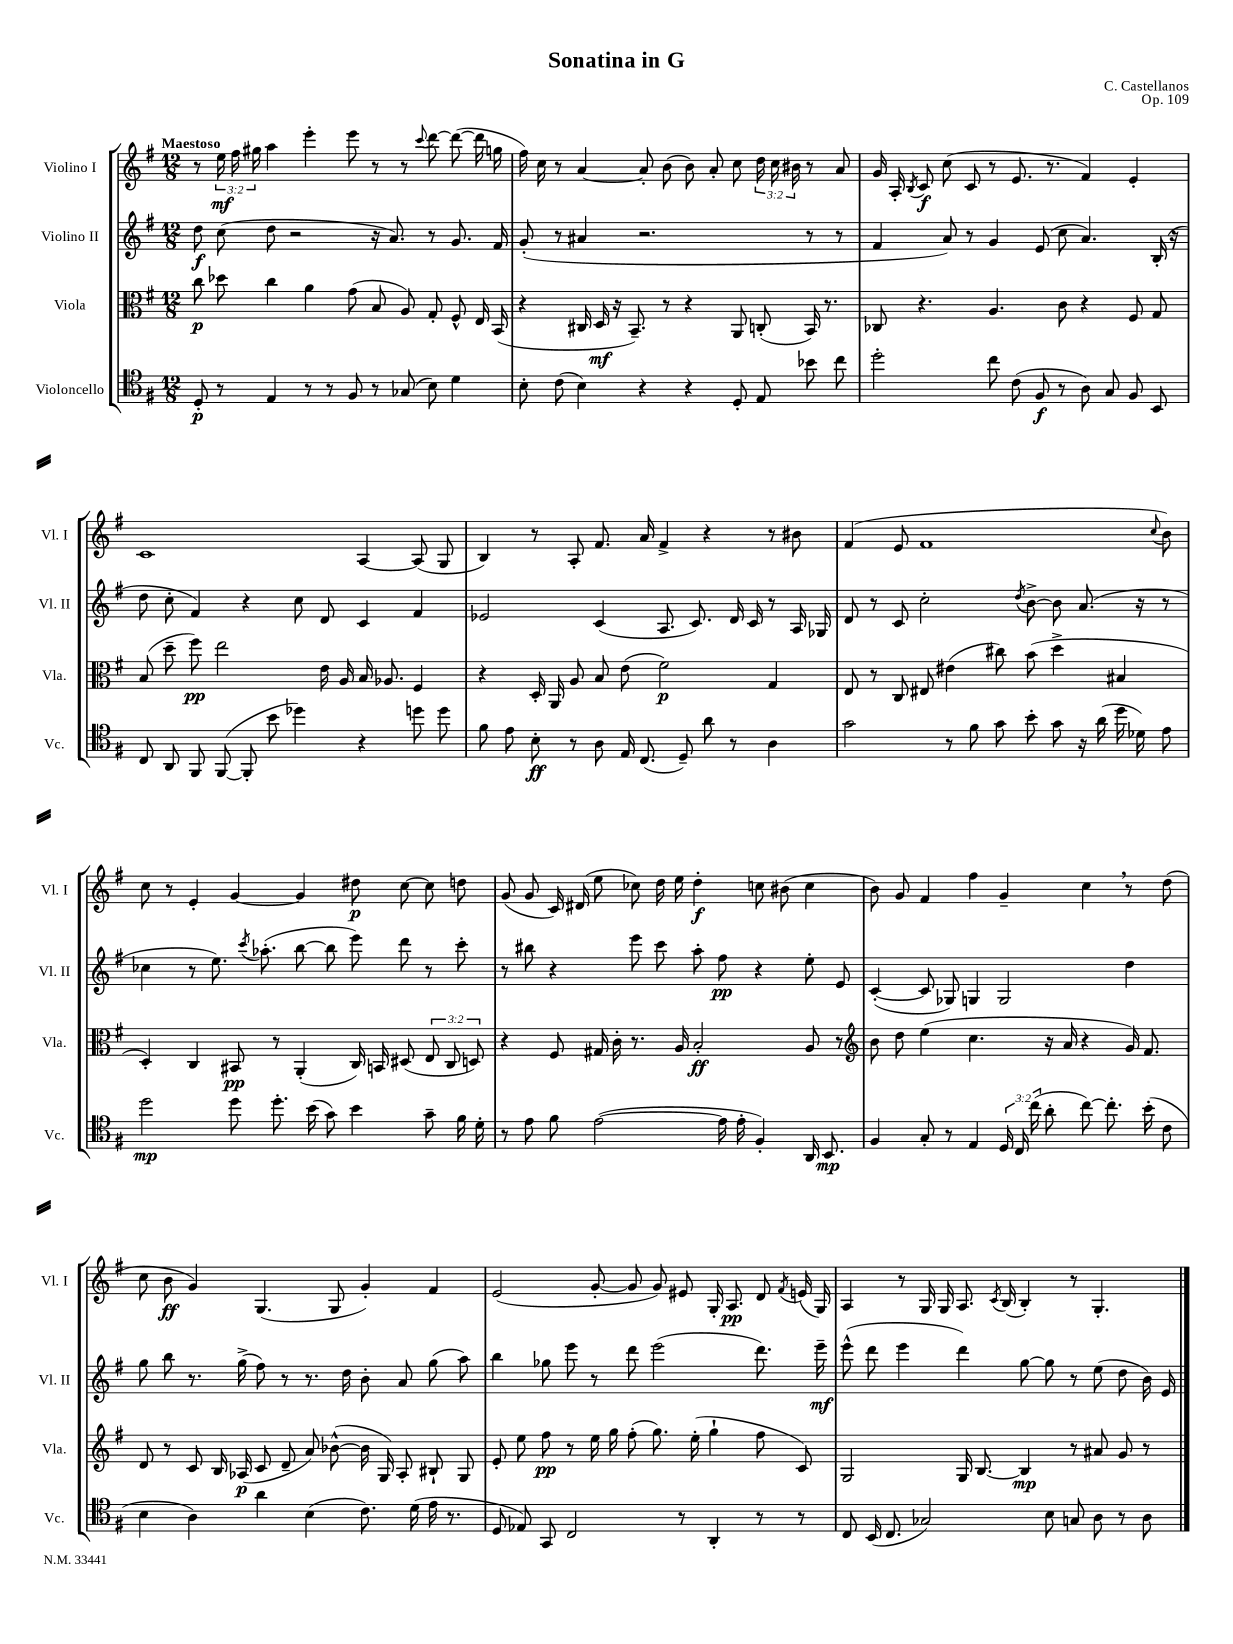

**kern	**kern	**kern	**kern
*staff4	*staff3	*staff2	*staff1
*clefC4	*clefC3	*clefG2	*clefG2
*k[f#]	*k[f#]	*k[f#]	*k[f#]
*M12/8	*M12/8	*M12/8	*M12/8
8D'	8cc	8dd	8r
8r	8dd-	(8cc	24ee
.	.	.	24ff#
.	.	.	24gg#
4E	4cc	8dd	4aa
.	.	2r	.
8r	4a	.	4eee'
8r	.	.	.
8F#	(8g	.	8eee
8r	8B	16r	8r
.	.	8.a)	.
(8G-	8A)	.	8r
.	.	.	8qqccc
8B)	8G'	8r	[8ddd
4d	8F#^^	8.g	(8ddd_
.	16E	.	16ddd]
.	(16BB	16f#	16gg
=	=	=	=
8B'	4r	(8g'	16ff#)
.	.	.	16cc
(8c	.	8r	8r
4B)	16C#	4a#	[4a
.	16D	.	.
.	16r	.	.
.	8.BB~)	.	.
4r	.	2.r	8a']
.	8r	.	(8b
4r	4r	.	8b)
.	.	.	8a'
8D'	8AA	.	8cc
8E	(8C'	.	24dd
.	.	.	24cc
.	.	.	24b#
8b-	16BB)	8r	8r
.	8.r	.	.
8cc	.	8r	8a
=	=	=	=
2dd'	8C-	4f#	16g
.	.	.	16A'
.	.	.	8qB
.	4.r	.	8c
.	.	8a)	(8cc
.	.	8r	8c
8cc	4.A	4g	8r
(8c	.	.	8.e
8F#	.	(8e	.
.	.	.	8.r
8r	8c	8cc	.
8A)	4r	4.a)	4f#)
8G	.	.	.
8F#	8F#	.	4e'
8BB	8G	(16B'	.
.	.	16r	.
=	=	=	=
8C	(8B	8dd	1c
8AA	8dd~	8cc'	.
8FF#	8ff#)	4f#)	.
([8FF#	2ee	.	.
8FF#']	.	4r	.
8b	.	.	.
4dd-)	.	8cc	.
.	16e	8d	.
.	16A	.	.
4r	16B	4c	[4A
.	8.A-	.	.
8dd	4F#	4f#	(8A]
8dd	.	.	8G
=	=	=	=
8f#	4r	2e-	4B)
8e	.	.	.
8B'	16D'	.	8r
.	16AA	.	.
8r	8A	.	8A'
8A	8B	(4c	8.f#
16E	(8e	.	.
(8.C	.	.	16a
.	2f#)	8.A	4f#^
8D~)	.	.	.
.	.	8.c)	.
8a	.	.	4r
8r	.	16d	.
.	.	16c	.
4A	4G	8r	8r
.	.	16A	8b#
.	.	16G-	.
=	=	=	=
2g	8E	8d	(4f#
.	8r	8r	.
.	8C	8c	8e
.	8E#	2cc'	1f#
8r	(4e#	.	.
8f#	.	.	.
8g	8cc#)	.	.
.	.	8qdd	.
8b'	(8b	[8b^	.
8g	4dd^	8b]	.
16r	.	(8.a	.
(16a	.	.	.
16dd	4B#	.	.
16d-)	.	16r	.
.	.	.	8qqcc
8e	.	8r	8b)
=	=	=	=
2dd	4D')	4cc-	8cc
.	.	.	8r
.	4C	8r	4e'
.	.	8.ee)	.
8dd	8BB#	.	[4g
.	.	8qccc	.
.	.	(8.aa-'	.
8.dd'	8r	.	.
.	(4AA'	[8bb	4g]
(16b	.	.	.
8g)	.	8bb]	.
4b	16C)	8eee)	8dd#
.	16BB	.	.
.	(8D#	8ddd	[8cc
8g~	12E	8r	8cc]
.	12C	.	.
16f#	.	8ccc'	8dd
.	12D)	.	.
16d'	.	.	.
=	=	=	=
8r	4r	8r	(8g
8e	.	8bb#	8g
8f#	8F#	4r	16c)
.	.	.	(16d#
([2e	16G#	.	8ee
.	16c'	.	.
.	8.r	8eee	8cc-)
.	.	8ccc	16dd
.	16A	.	16ee
.	2B'	8aa'	4dd'
16e]	.	8ff#	.
16e'	.	.	.
4F#')	.	4r	8cc
.	.	.	(8b#
16AA	8A	8ee'	4cc
8.BB	.	.	.
.	8r	8e	.
=	=	=	=
*	*clefG2	*	*
4F#	8b	([4c'	8b)
.	8dd	.	8g
8G'	(4ee	8c]	4f#
8r	.	8G-)	.
4E	4.cc	4G	4ff#
24D	.	2G	4g~
24C	.	.	.
(24cc	.	.	.
8a'	16r	.	.
.	16a	.	.
[8cc)	4r	.	4cc
8.cc']	.	.	.
.	16g)	4dd	8r
(16b'	8.f#	.	.
8c	.	.	(8dd
=	=	=	=
4B	8d	8gg	8cc
.	8r	8bb	8b
4A)	8c	8.r	4g)
.	16B	.	.
.	(16A-	(16gg^	.
4a	8c	8ff#)	(4.G
.	8d~	8r	.
(4B	8a)	8.r	.
.	([8b-^^	.	8G
.	.	16dd	.
8.c)	16b-]	8b'	4g')
.	16G)	.	.
.	8A-'	8a	.
(16d	.	.	.
16e	8B#`	(8gg	4f#
8.r	.	.	.
.	8G	8aa)	.
=	=	=	=
8D	8e'	4bb	(2e
8E-)	8ee	.	.
8GG	8ff#	8gg-	.
2C	8r	8eee	.
.	16ee	8r	[8g'
.	16gg	.	.
.	(8ff#'	8ddd	8g]
.	8.gg)	(2eee	8g)
8r	.	.	8e#
.	(16ee'	.	.
4AA'	4gg`	.	16G'
.	.	.	8.A
8r	8ff#	8.ddd)	8d
.	.	.	8qf#
8r	8c)	.	(16e
.	.	16eee~	16G)
=	=	=	=
8C	2G	(8eee^^	4A
(16BB	.	8ddd	.
8.C	.	.	.
.	.	4eee	8r
2G-)	.	.	16G
.	.	.	16G
.	16G	4ddd)	8.A
.	[8.B	.	.
.	.	.	8qc
.	.	.	(16B
.	4B]	[8gg	4B')
8B	.	8gg]	.
8G	8r	8r	8r
8A	8a#	(8ee	4.G'
8r	8g	8dd	.
8A	8r	16b)	.
.	.	16e	.
==	==	==	==
*-	*-	*-	*-
